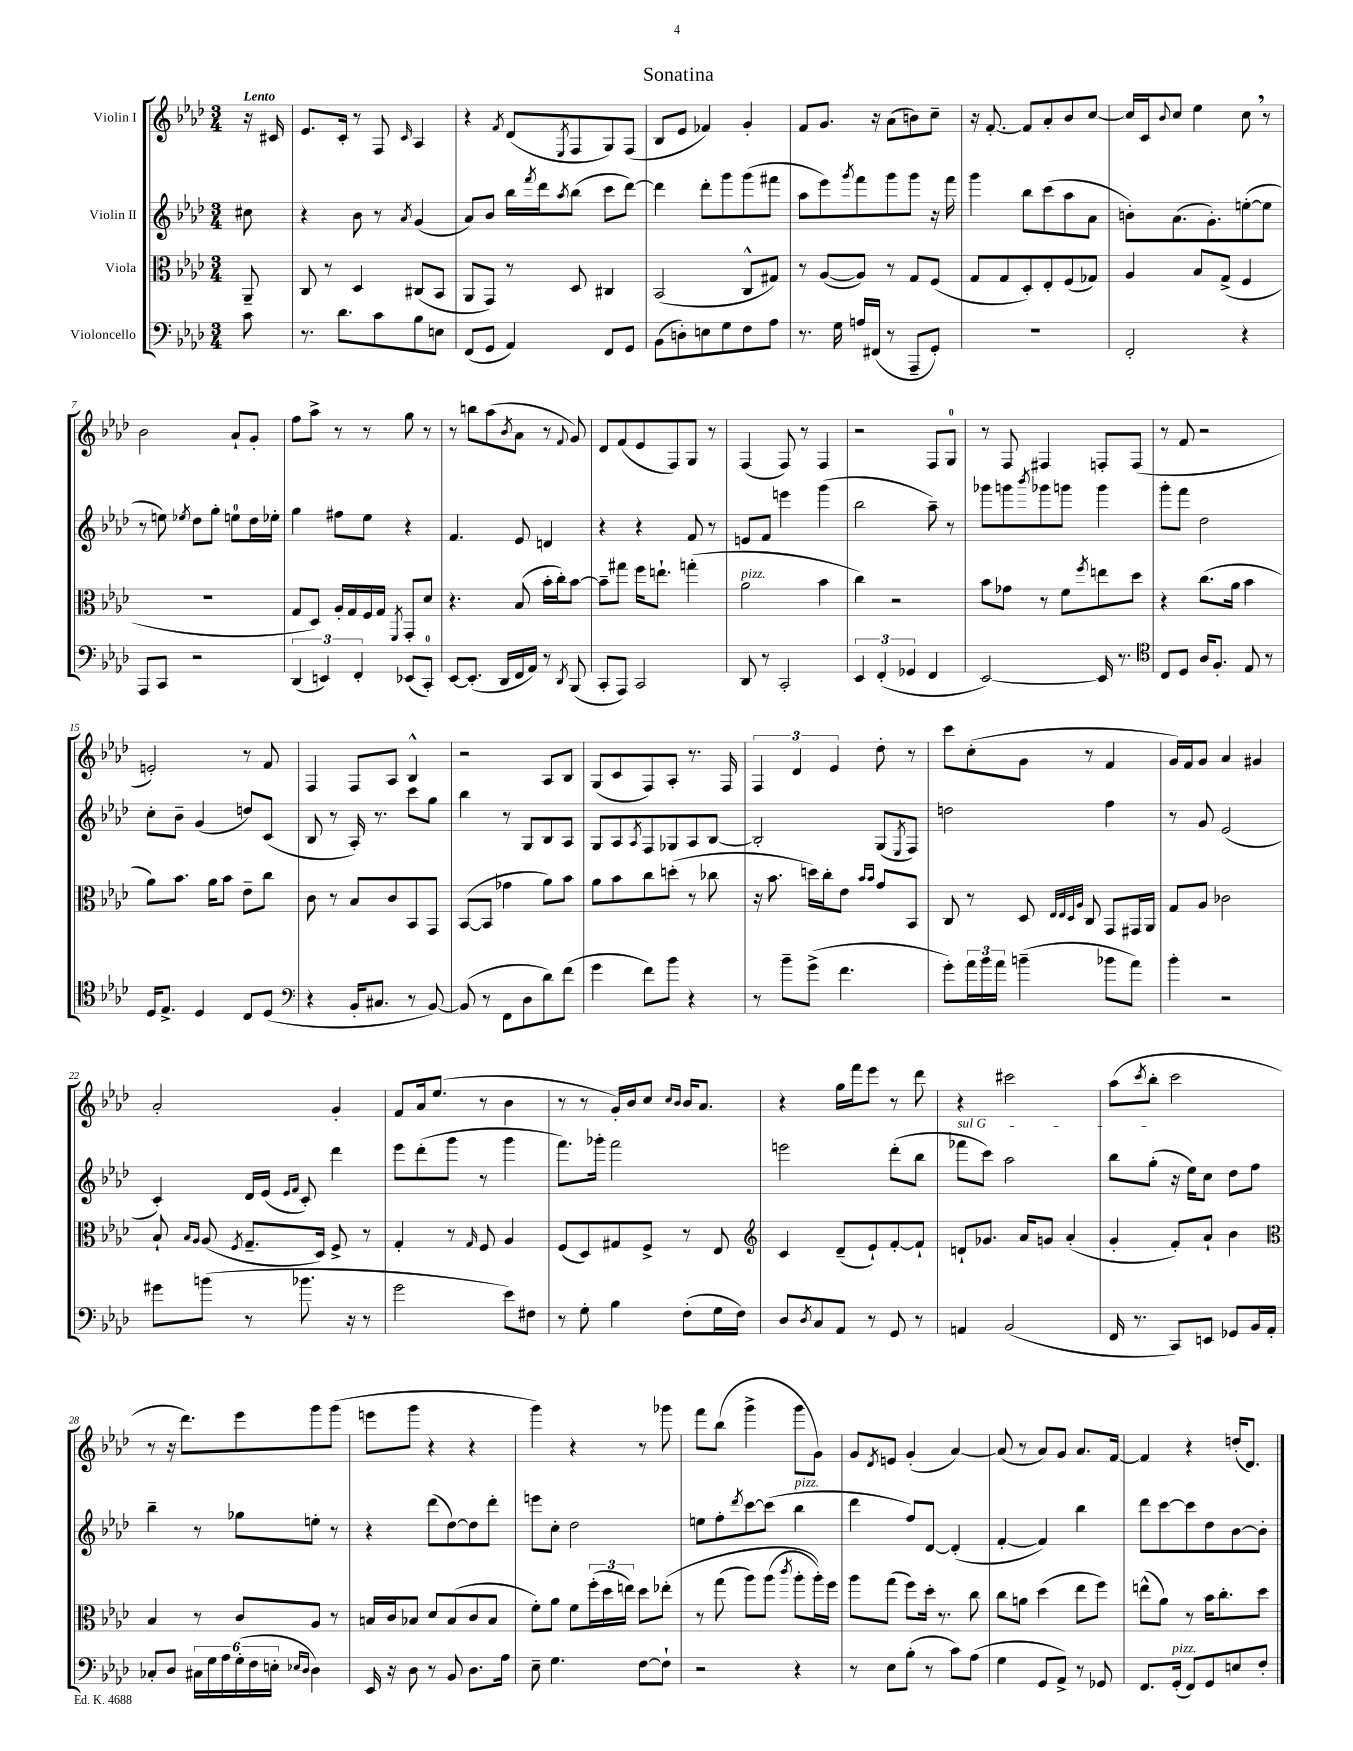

**kern	**kern	**kern	**kern
*staff4	*staff3	*staff2	*staff1
*clefF4	*clefC3	*clefG2	*clefG2
*k[b-e-a-d-]	*k[b-e-a-d-]	*k[b-e-a-d-]	*k[b-e-a-d-]
*M3/4	*M3/4	*M3/4	*M3/4
8c	8AA-~	8cc#	16r
.	.	.	16c#
=	=	=	=
8.r	8C	4r	8.e-
.	8r	.	.
8.d-	.	.	16c'
.	4D-	8b-	8r
8c	.	8r	8F
.	.	8qa-	16qqc
8B-	(8C#	(4g	4A-
8E	8BB-	.	.
=	=	=	=
(8FF	8AA-	8a-)	4r
8GG	8GG)	8b-	.
.	.	.	8qf
4AA-)	8r	16bb-	(8d-
.	.	8qfff	.
.	.	16ddd-	.
.	.	8qaa-	8qE-
.	8D-	(8bb-	8F
8FF	4C#	8ccc	8G)
8GG	.	[8ddd-)	(8F
=	=	=	=
(8BB-	(2BB-	4ddd-]	8B-
8D')	.	.	8e-
8E	.	8ddd-'	4f-)
8G	.	8ggg	.
8F	8C^^	(8ggg	4g'
8A-	8G#)	8fff#	.
=	=	=	=
8.r	8r	8aa-	8f
.	([8A-	8eee-)	8.g
16G	.	.	.
.	.	8qggg	.
16A	8A-])	8fff	.
(16FF#	.	.	16r
8r	8r	8ggg	(8a-
8AAA-~	8G	8ggg	8b)
8GG')	(8F	16r	8cc~
.	.	16fff	.
=	=	=	=
2.r	8G	4ggg	16r
.	.	.	[8.f'
.	8G	.	.
.	8D-')	8bb-	8f]
.	8E-'	(8ccc	8a-'
.	(8F	8aa-	8b-
.	8G-)	8a-	[8cc
=	=	=	=
2FF'	4A-	8b')	16cc]
.	.	.	16c
.	.	.	8qqb-
.	.	(8.a-	8cc
.	8B-	.	4ee-
.	.	8.g')	.
.	(8G^	.	.
4r	4F	([8ee'	8cc
.	.	8ee]	8r
=	=	=	=
8AAA-	2.r	8r	2b-
8CC	.	8ee)	.
.	.	8qee-	.
2r	.	8dd-	.
.	.	8gg'	.
.	.	8ee	8a-`
.	.	16dd-	8g'
.	.	16ee-'	.
=	=	=	=
(6DD-	8G	4gg	8ff
.	8D-)	.	8aa-^
6EE)	.	.	.
.	16A-'	8ff#	8r
.	16G	.	.
6FF'	.	.	.
.	16F	8ee-	8r
.	16G	.	.
.	8qFF	.	.
(8EE-	8GG'	4r	8gg
8CC')	8d-	.	8r
=	=	=	=
[8EE-	4.r	4.f	8r
(8.EE-']	.	.	8bb
.	.	.	(8aa-
16DD-	.	.	.
.	.	.	8qb-
16FF	(8B-	8e-	8a-
16AA-)	.	.	.
8r	16b-'	4d	8r
.	16cc')	.	.
8qDD-	.	.	8qqf
(8BBB-	[8b-	.	8g)
=	=	=	=
8CC'	8b-~]	4r	8d-
8AAA-)	8gg#	.	(8f
2CC	16ff	4r	8e-
.	8.ee`	.	.
.	.	.	8F)
.	(4gg'	8f	8G
.	.	8r	8r
=	=	=	=
8DD-	2a-	8e	(4F
8r	.	8f	.
2CC'	.	4eee	8F)
.	.	.	8r
.	4b-	(4ggg	4F
=	=	=	=
6EE-	4cc)	2bb-	2r
(6FF'	.	.	.
.	2r	.	.
6GG-	.	.	.
4FF	.	8aa-~)	8F
.	.	8r	8G
=	=	=	=
[2EE-)	8b-	8ggg-	8r
.	8g-	8ggg	8F
.	.	8qbbb-	.
.	8r	8ggg-	4F#
.	8f	8ggg	.
.	8qff	.	.
16EE-]	8ee	4ggg	8F'
8.r	.	.	.
.	8dd-	.	(8F
=	=	=	=
*clefC4	*	*	*
8C	4r	8ggg'	8r
8D-	.	8fff	8f
16A-	(8.cc	2dd-	2r
8.F'	.	.	.
.	16a-	.	.
8E-	4b-	.	.
8r	.	.	.
=	=	=	=
16D-	8a-)	8cc'	2e')
8.E-^	.	.	.
.	8.b-	8b-~	.
4D-	.	(4g	.
.	16a-	.	.
.	8b-	.	.
8C	8e-~	8dd)	8r
(8D-	8cc	(8c	8f
=	=	=	=
*clefF4	*	*	*
4r	8c	8B-	4F
.	8r	8r	.
16BB-'	8B-	16A-')	8F
8.C#	.	8.r	.
.	8c	.	8A-
8r	8BB-	8ccc	4B-^^
[8BB-)	8GG	8gg	.
=	=	=	=
(8BB-]	([8BB-	4bb-	2r
8r	8BB-]	.	.
8FF	4g-	8r	.
8D-	.	8G	.
8d-)	8a-)	8B-	8A-
(8f	8b-	8A-	8B-
=	=	=	=
4g	8a-	8G	(8G
.	8b-	8A-	8c
.	.	8qA-	.
8f)	8cc	8F	8F)
8b-	(8dd'	8G-	8A-'
4r	8r	8A-	8.r
.	8cc-	[8B-	.
.	.	.	16F
=	=	=	=
8r	16r	2B-']	6F
.	8.b-	.	.
8b-~	.	.	.
.	.	.	6d-
(8g^	16dd)	.	.
.	16cc'	.	.
.	.	.	6e-
4.f	8e-	.	.
.	16qqb-	.	.
.	16qqb-	.	.
.	8g	(8G	8dd-'
.	.	8qE-	.
.	8BB-	8F)	8r
=	=	=	=
8g')	8C	2dd	8ccc
24a-	8r	.	(8cc'
24b-	.	.	.
24a-	.	.	.
(4b~	8D-	.	8g
.	32qqE-	.	.
.	32qqE-	.	.
.	32qqD-	.	.
.	32qqA-	.	.
.	8C	.	8r
8b-	8GG	4ff	4f
8a-)	16GG#	.	.
.	16AA-	.	.
=	=	=	=
4b-'	8G	8r	16g)
.	.	.	16f
.	8A-	8g	8g
2r	2c-	(2e-	4a-
.	.	.	4g#
=	=	=	=
8g#	8B-`	4c')	2a-'
.	16qqB-	.	.
.	16qqA-	.	.
(8b	(8A-	.	.
.	8qF	.	.
8r	8.G~	16d-	.
.	.	(16e-	.
.	.	16qqe-	.
.	.	16qqf	.
8.b-	.	8c')	.
.	16D-)	.	.
.	8F^	4ddd-	4g'
16r	.	.	.
8r	8r	.	.
=	=	=	=
2g	4G'	8eee-	8f
.	.	(8ddd-'	16a-
.	.	.	(8.ee-
.	8r	8ggg	.
.	16qqG	.	.
.	8F	8r	8r
8e-)	4A-	4ggg	4b-
8F#	.	.	.
=	=	=	=
8r	(8F	8.fff)	8r
8G'	8D-)	.	8r
.	.	16ggg-'	.
4B-	8G#	2fff	16g')
.	.	.	16b-
.	8F^	.	8cc
.	.	.	16qqcc
.	.	.	16qqb-
(8F'	8r	.	16b-
.	.	.	8.a-
16G	8E-	.	.
16F)	.	.	.
=	=	=	=
*	*clefG2	*	*
8D-	4c	2eee	4r
8qD-	.	.	.
8C	.	.	.
8AA-	(8d-~	.	16gg
.	.	.	16fff
8r	8e-`)	.	8eee-
8GG	[8f'	(8ddd-'	8r
8r	8f`]	8bb-	8ddd-
=	=	=	=
4AA	8d`	8fff-	4r
.	8.g-	8ccc)	.
(2BB-	.	2aa-	2ccc#
.	16a-	.	.
.	8g	.	.
.	(4a-'	.	.
=	=	=	=
16FF	4g'	8bb-	(8aa-
8.r	.	.	.
.	.	.	8qccc
.	.	(8gg'	8bb-'
8CC)	8f')	16r	2ccc
.	.	16ee-)	.
8EE	8a-`	8cc	.
8GG-	4b-	8dd-	.
16BB-	.	8ff	.
16AA-'	.	.	.
=	=	=	=
*	*clefC3	*	*
8C-'	4B-	4bb-~	8r
8D-	.	.	16r
.	.	.	8.ddd-)
24C#	8r	8r	.
24G	.	.	.
24A-	.	.	.
(24G'	8c	8gg-	8eee-
24F	.	.	.
24E'	.	.	.
16qqE-	.	.	.
16qqD-	.	.	.
4D-)	8A-	8ee'	8ggg
.	8r	8r	(8ggg
=	=	=	=
16EE-	16B	4r	8eee
16r	16c	.	.
8D-	8B-	.	8ggg
8r	8d-	(8ddd-	4r
8BB-	(8B-	[8dd-)	.
8.D-	8c	8dd-]	4r
.	8B-	8ddd-'	.
16A-	.	.	.
=	=	=	=
8E-~	8f')	8eee	4ggg)
4.G	8a-	8cc'	.
.	8f	2dd-	4r
.	(24ff'	.	.
.	24dd-	.	.
.	24ee)	.	.
[8F	8dd-	.	8r
8F`]	&(8ee-'	.	8ggg-
=	=	=	=
2r	8r	8ee	8fff
.	(8gg	8ff'	(8bb-
.	.	8qddd-	.
.	8aa-)	[8ccc	4ggg^
.	(8aa-	(8ccc]	.
.	8qccc	.	.
4r	8aa-'	4bb-	8ggg
.	16aa-')&)	.	8g)
.	16ff	.	.
=	=	=	=
8r	8aa-	4ddd-	8g
.	.	.	8qd-
8E-	(8gg	.	8e
(8B-'	8ff)	8ff)	(4g'
8r	16dd-'	[8d-	.
.	8.r	.	.
8c)	.	(4d-']	[4a-)
(8A-	8cc	.	.
=	=	=	=
4G	8cc	[4f'	(8a-]
.	8a	.	8r
8GG	(4dd-	4f])	8a-)
8AA-^)	.	.	8g
8r	8ee-	4bb-	8.a-
8GG-	8ff)	.	.
.	.	.	[16f
=	=	=	=
8.FF	(8ee^^	8ddd-	4f]
.	8a-)	[8ccc	.
(16GG'	.	.	.
8FF)	8r	8ccc]	4r
8GG	16b-	8dd-	.
.	8.cc'	.	.
8E	.	[8b-	(16dd'
.	.	.	8.d-)
8F'	8dd-	8b-']	.
==	==	==	==
*-	*-	*-	*-
